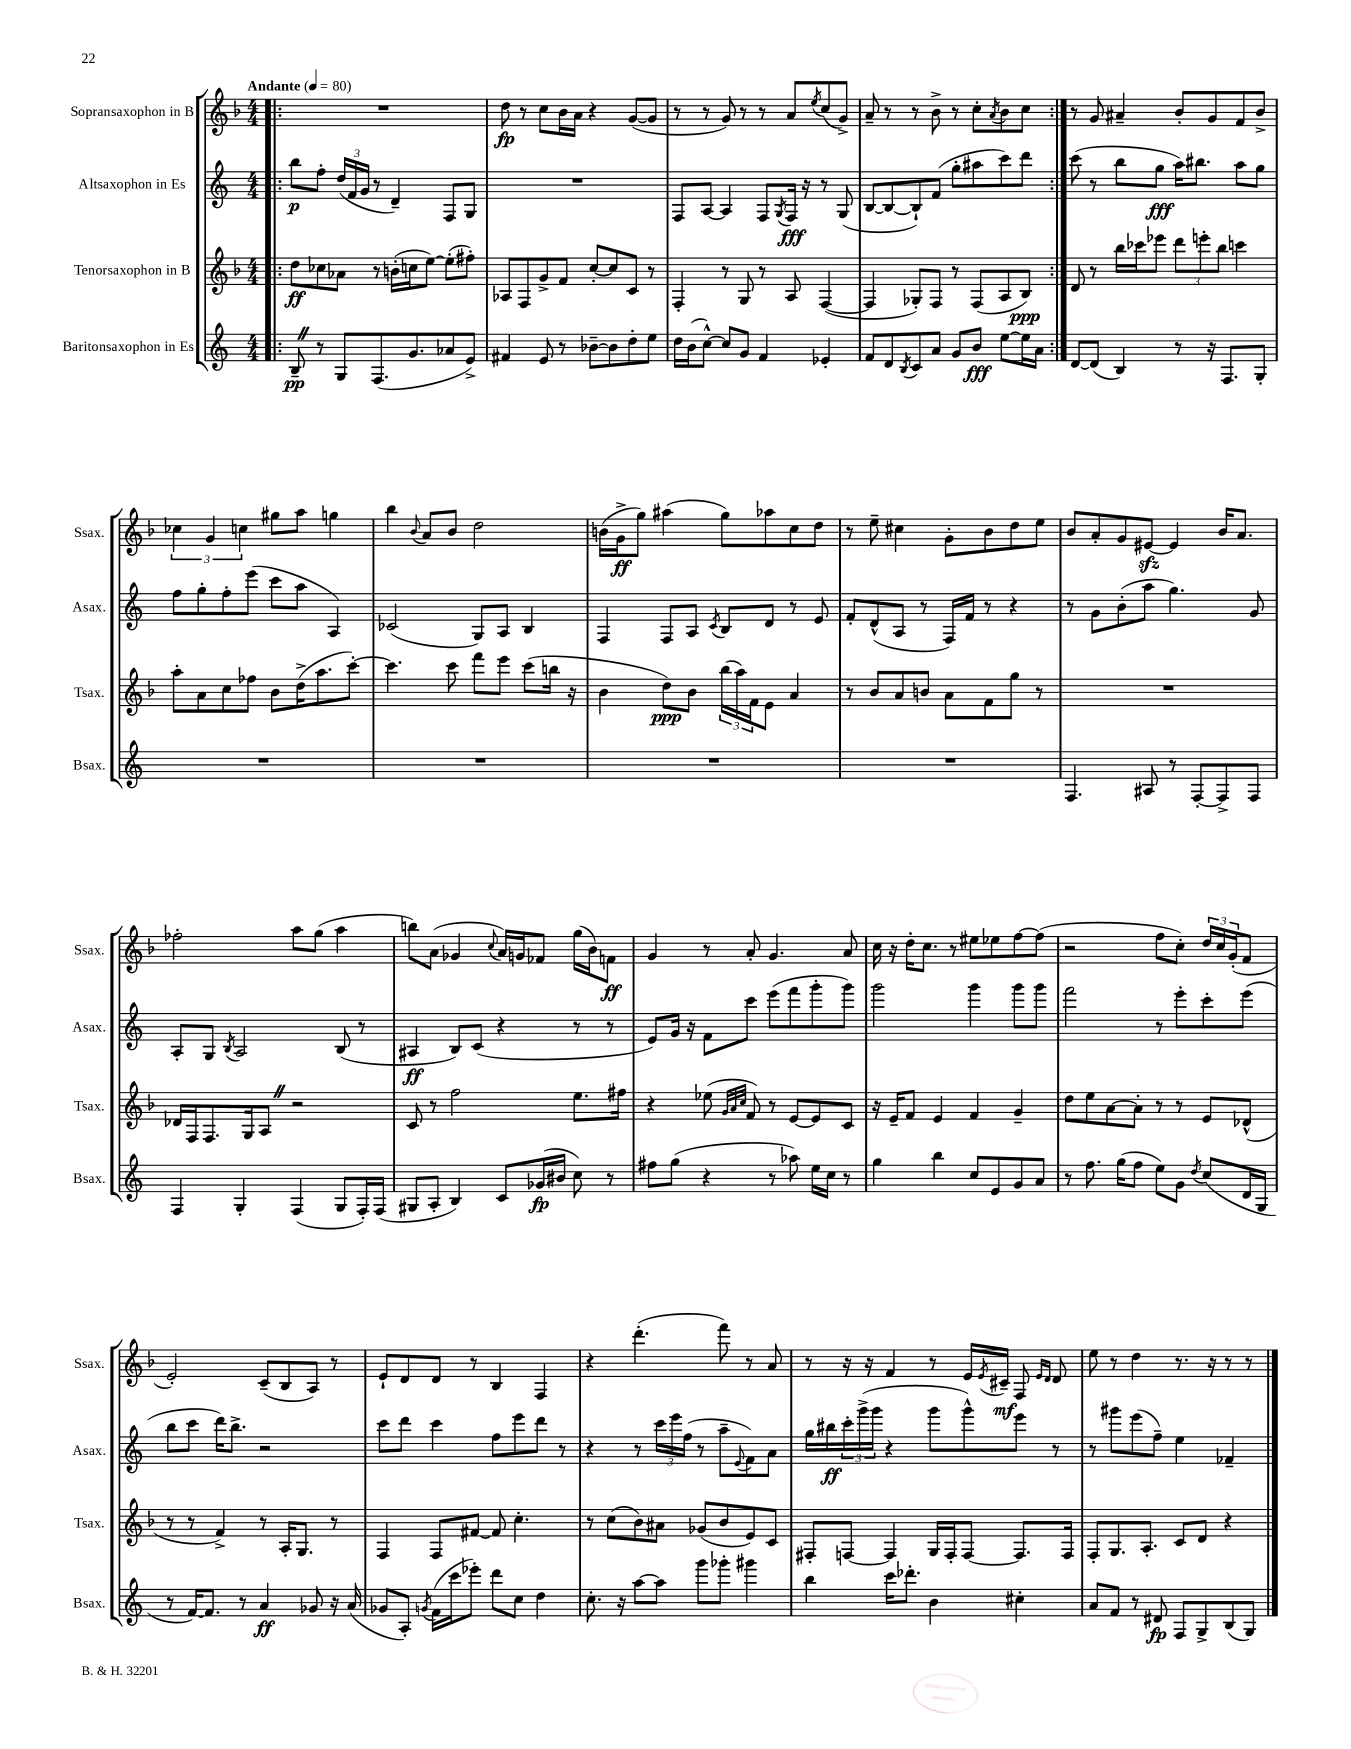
<<
\new StaffGroup <<
\new Staff = "s0" \with { instrumentName = "Sopransaxophon in B" shortInstrumentName = "Ssax." } {
    \clef treble \key f \major \numericTimeSignature \time 4/4 \tempo "Andante" 4 = 80
    \repeat volta 2 { \bar ".|:" R1 |
    d''8\fp r8 c''8 bes'16 a'16 r4 g'8~( g'8 |
    r8 r8 g'8) r8 r8 a'8 \acciaccatura { e''8 } c''8( g'8->) |
    a'8-- r8 r8 bes'8-> r8 c''8-. \acciaccatura { a'8 } bes'8 c''8 | }
    r8 g'8 ais'4-- bes'8-. g'8 f'8 bes'8-> |
    \tuplet 3/2 { ces''4 g'4 c''4 } gis''8 a''8 g''4 |
    bes''4 \appoggiatura { bes'8 } a'8 bes'8 d''2 |
    b'16( g'16->\ff g''8) ais''4( g''8) aes''8 c''8 d''8 |
    r8 e''8-- cis''4 g'8-. bes'8 d''8 e''8 |
    bes'8 a'8-. g'8 eis'8~\sfz eis'4 bes'16 a'8. |
    fes''2-. a''8 g''8( a''4 |
    b''8) a'8( ges'4 \appoggiatura { c''8 } a'16) g'16 fes'8 g''16( bes'16) f'8\ff |
    g'4 r8 a'8-. g'4. a'8 |
    c''16 r16 d''16-. c''8. r8 eis''8 ees''8 f''8~ f''8( |
    r2 f''8 c''8-.) \tuplet 3/2 { d''16 c''16 g'16-.( } f'8 |
    e'2-.) c'8--( bes8 a8) r8 |
    e'8-! d'8 d'8 r8 bes4 f4 |
    r4 d'''4.-.( f'''8) r8 a'8 |
    r8 r16 r16 f'4 r8 e'16 \acciaccatura { e'8 } cis'16--\mf f8 \grace { e'16 d'16 } d'8 |
    e''8 r8 d''4 r8. r16 r8 r8 \bar "|." |
}
\new Staff = "s1" \with { instrumentName = "Altsaxophon in Es" shortInstrumentName = "Asax." } {
    \clef treble \key c \major \numericTimeSignature \time 4/4
    \repeat volta 2 { \bar ".|:" b''8\p f''8-. \tuplet 3/2 { d''16( f'16 g'16 } r8 d'4--) f8 g8 |
    R1 |
    f8 a8~ a4 f8 \acciaccatura { g8 } f16\fff r16 r8 g8( |
    b8~ b8~ b8-!) f'8( g''8-. ais''8 c'''8) d'''8 | }
    c'''8( r8 b''8 g''8\fff a''16) bis''8. a''8 g''8 |
    f''8 g''8-. f''8-. e'''8( c'''8 a''8 a4) |
    ces'2( g8) a8 b4 |
    f4 f8 a8 \acciaccatura { c'8 } b8 d'8 r8 e'8 |
    f'8-. d'8-^( a8 r8 f16) f'16 r8 r4 |
    r8 g'8 b'8-.( a''8 g''4.) g'8 |
    a8-. g8 \acciaccatura { b8 } a2 b8( r8 |
    ais4\ff b8) c'8( r4 r8 r8 |
    e'8) g'16 r16 f'8 c'''8 e'''8( f'''8 g'''8-. g'''8) |
    g'''2 g'''4 g'''8 g'''8 |
    f'''2 r8 e'''8-. c'''8-. e'''8( |
    b''8 c'''8 d'''16) b''8.-> r2 |
    c'''8 d'''8 c'''4 f''8 e'''8 d'''8 r8 |
    r4 r8 \tuplet 3/2 { c'''16 e'''16 f''16( } r8 a''8-- \appoggiatura { e'8 } f'8) a'8 |
    g''16 bis''16\ff \tuplet 3/2 { c'''16-. g'''16->( g'''16 } r4 g'''8 g'''8-^) e'''8 r8 |
    r8 gis'''8 e'''8( f''8--) e''4 fes'4-- \bar "|." |
}
\new Staff = "s2" \with { instrumentName = "Tenorsaxophon in B" shortInstrumentName = "Tsax." } {
    \clef treble \key f \major \numericTimeSignature \time 4/4
    \repeat volta 2 { \bar ".|:" d''8\ff ces''8 aes'8 r8 b'16-.( c''16 e''8~) e''8-.( fis''8-.) |
    aes8 f8 g'8-> f'8 c''8~-. c''8 c'8 r8 |
    f4-. r8 g8 r8 a8 f4~( |
    f4 ges8-.) f8 r8 f8( a8 bes8\ppp) | }
    d'8 r8 bes''16 ces'''16 ees'''8 \tuplet 3/2 { d'''8 e'''8-. bes''8 } c'''4 |
    a''8-. a'8 c''8 fes''8 bes'8 d''16->( a''8. c'''8~-.) |
    c'''4. c'''8 f'''8 e'''8 c'''8( b''16 r16 |
    bes'4 d''8\ppp) bes'8 \tuplet 3/2 { bes''16( a''16) f'16 } e'8 a'4 |
    r8 bes'8 a'8 b'8 a'8 f'8 g''8 r8 |
    R1 |
    des'16 f16 f8. g16 a8 \once \override BreathingSign.text = \markup { \musicglyph "scripts.caesura.straight" } \breathe r2 |
    c'8 r8 f''2 e''8. fis''16 |
    r4 ees''8( \grace { g'32 a'32 c''32 } f'8) r8 e'8~ e'8 c'8 |
    r16 e'16-- f'8 e'4 f'4 g'4-- |
    d''8 e''8 a'8~ a'8-. r8 r8 e'8 des'8-^( |
    r8 r8 f'4->) r8 a16-. g8. r8 |
    f4 f8 fis'8~ fis'8 c''4.-. |
    r8 c''8( bes'8) ais'8 ges'8( bes'8 e'8) c'8 |
    fis8-. f8~ f4 g16 f16-. f8~ f8. f16 |
    f8-. g8. a8.-. c'8 d'8 r4 \bar "|." |
}
\new Staff = "s3" \with { instrumentName = "Baritonsaxophon in Es" shortInstrumentName = "Bsax." } {
    \clef treble \key c \major \numericTimeSignature \time 4/4
    \repeat volta 2 { \bar ".|:" b8--\pp \once \override BreathingSign.text = \markup { \musicglyph "scripts.caesura.straight" } \breathe r8 g8 f8.( g'8. aes'8 e'8->) |
    fis'4 e'8 r8 bes'8~-- bes'8 d''8-. e''8 |
    d''16 b'16( c''8~-^) c''8 g'8 f'4 ees'4-. |
    f'8 d'8 \acciaccatura { b8 } c'8 a'8 g'8 b'8\fff e''8~ e''16 a'16 | }
    d'8~ d'8( b4) r8 r16 f8. g8-. |
    R1 |
    R1 |
    R1 |
    R1 |
    f4. ais8 r8 f8~-. f8-> f8 |
    f4 g4-. f4( g8 f16-.) f16( |
    gis8 a8-. b4) c'8 ges'16\fp( bis'16 c''8) r8 |
    fis''8 g''8( r4 r8 aes''8) e''16 c''16 r8 |
    g''4 b''4 c''8 e'8 g'8 a'8 |
    r8 f''8. g''16( f''8 e''8) g'8 \acciaccatura { d''8 } c''8( d'16 g16 |
    r8 f'16~) f'8. r8 a'4\ff ges'8 r16 a'16( |
    ges'8 a8-.) \acciaccatura { g'8 } f'16( c'''16 ees'''8-.) d'''8 c''8 d''4 |
    c''8.-. r16 a''8~ a''8 g'''8 ges'''8-. gis'''4 |
    b''4 c'''16 des'''8.-. b'4 cis''4-. |
    a'8 f'8 r8 dis'8\fp f8 g8-> b8( g8) \bar "|." |
}
>>
>>
\layout { \context { \Score \remove "Bar_number_engraver" } }
